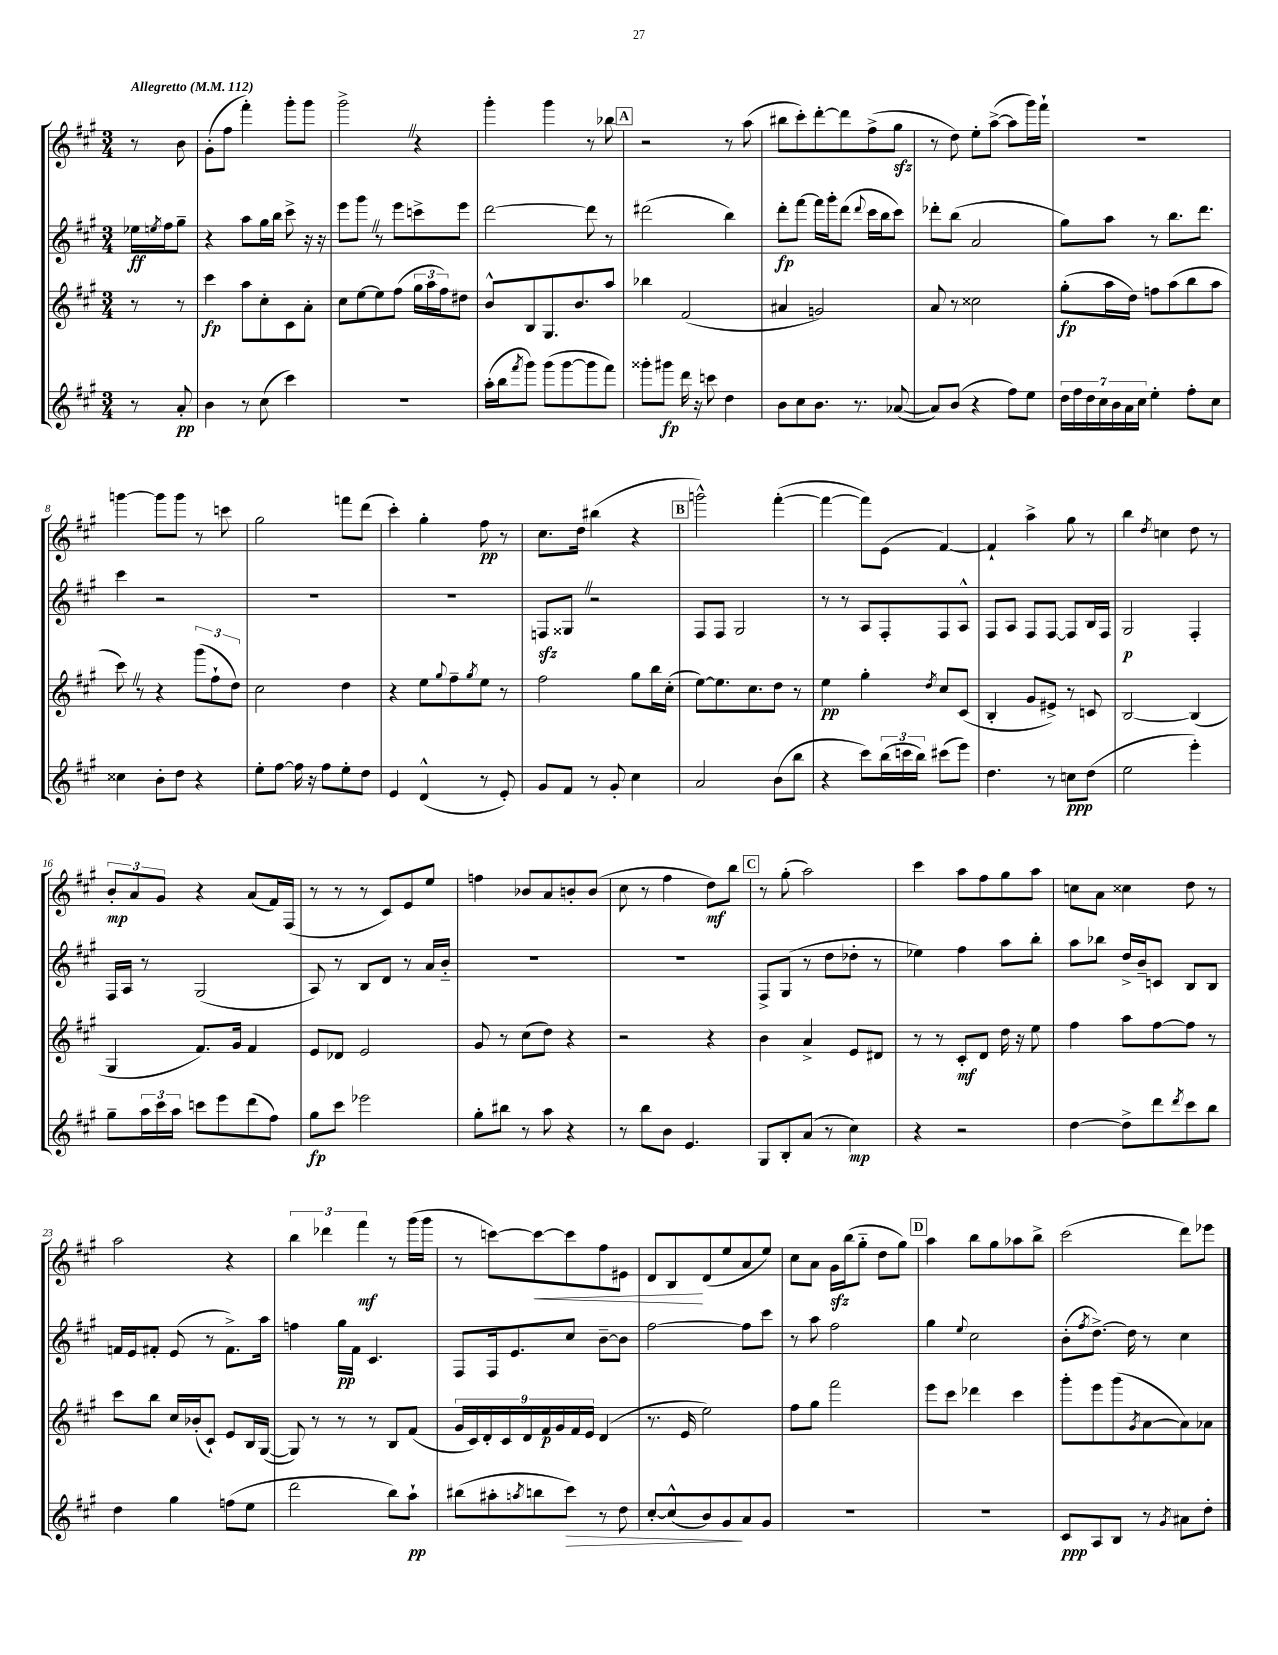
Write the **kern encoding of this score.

**kern	**kern	**kern	**kern
*staff4	*staff3	*staff2	*staff1
*clefG2	*clefG2	*clefG2	*clefG2
*k[f#c#g#]	*k[f#c#g#]	*k[f#c#g#]	*k[f#c#g#]
*M3/4	*M3/4	*M3/4	*M3/4
*MM112	*MM112	*MM112	*MM112
8r	8r	16ee-	8r
.	.	8qee	.
.	.	16ff#	.
8a'	8r	8gg#~	8b
=	=	=	=
4b	4ccc#	4r	(8g#'
.	.	.	8ff#
8r	8aa	8aa	4fff#')
(8cc#	8cc#'	16gg#	.
.	.	16bb	.
4ccc#)	8c#	8ccc#^	8ggg#'
.	8a'	16r	8ggg#
.	.	16r	.
=	=	=	=
2.r	8cc#	8eee	2ggg#^
.	[8ee	8ggg#	.
.	8ee]	8r	.
.	(8ff#	8eee	.
.	24gg#	8ccc^	4r
.	24aa	.	.
.	24ff#)	.	.
.	8dd#	8eee	.
=	=	=	=
(16aa'	8b^^	[2ddd	4ggg#'
16bb	.	.	.
8qfff#	.	.	.
8ggg#)	8B	.	.
(8ggg#	8.G#	.	4ggg#
[8ggg#	.	.	.
.	8.b	.	.
8ggg#]	.	8ddd]	8r
8fff#)	8aa	8r	8bb-
=	=	=	=
8ggg##'	4bb-	(2ddd#	2r
8ggg#	.	.	.
16ddd	(2f#	.	.
16r	.	.	.
8ccc	.	.	.
4dd	.	4bb)	8r
.	.	.	(8aa
=	=	=	=
8b	4a#	8ddd'	8bb#
8cc#	.	[8fff#	8ccc#')
8.b	2g)	16fff#]	[8ddd'
.	.	16ggg#'	.
.	.	(8ddd	8ddd]
8.r	.	.	.
.	.	8qqddd	.
.	.	16ccc#	(8ff#^
.	.	16bb	.
([8a-	.	8ccc#)	8gg#
=	=	=	=
8a-])	8a	8ddd-'	8r
(8b	8r	(8bb	8dd)
4r	2cc##	2a	8ee'
.	.	.	([8aa^
8ff#)	.	.	8aa]
8ee	.	.	16ggg#)
.	.	.	16fff#`
=	=	=	=
28dd	(8gg#'	8gg#)	2.r
28ff#	.	.	.
28dd	.	.	.
28cc#	.	.	.
.	16aa	8aa	.
28b	.	.	.
28a	.	.	.
.	16dd)	.	.
28cc#	.	.	.
4ee'	8ff	8r	.
.	(8aa	8.bb	.
8ff#'	8bb	.	.
.	.	8.ddd	.
8cc#	8aa	.	.
=	=	=	=
4cc##	8ccc#)	4ccc#	[4ggg
.	8r	.	.
8b'	4r	2r	8ggg]
8dd	.	.	8ggg
4r	(12ggg#	.	8r
.	12ff#`	.	.
.	.	.	8ccc
.	12dd)	.	.
=	=	=	=
8ee'	2cc#	2.r	2gg#
[8ff#	.	.	.
16ff#]	.	.	.
16r	.	.	.
8ff#	.	.	.
8ee'	4dd	.	8fff
8dd	.	.	(8ddd
=	=	=	=
4e	4r	2.r	4ccc#')
(4d^^	8ee	.	4gg#'
.	8qqgg#	.	.
.	8ff#~	.	.
.	8qgg#	.	.
8r	8ee	.	8ff#
8e')	8r	.	8r
=	=	=	=
8g#	2ff#	8F	8.cc#
8f#	.	8G##	.
.	.	.	16dd
8r	.	2r	(4bb#
8g#'	.	.	.
4cc#	8gg#	.	4r
.	16bb	.	.
.	(16cc#'	.	.
=	=	=	=
2a	[8ee)	8F#	2ggg^^)
.	8.ee]	8F#	.
.	.	2G#	.
.	8.cc#	.	.
(8b	8dd	.	([4fff#'
8bb	8r	.	.
=	=	=	=
4r	4ee	8r	4fff#_
.	.	8r	.
8ccc#)	4gg#'	8A	8fff#])
(24bb	.	8F#'	(8e
24ccc	.	.	.
24bb)	.	.	.
.	8qdd	.	.
(8ccc#	8cc#	8F#	[4f#)
8eee)	(8c#	8A^^	.
=	=	=	=
4.dd	4B'	8F#	4f#`]
.	.	8A	.
.	8g#	8F#	4aa^
8r	8e#^)	[8F#	.
8cc	8r	8F#]	8gg#
(8dd	8c	16B	8r
.	.	16F#	.
=	=	=	=
2ee	[2B	2G#	4bb
.	.	.	8qdd
.	.	.	4cc
4eee')	(4B]	4F#'	8dd
.	.	.	8r
=	=	=	=
8gg#~	4G#	16F#	12b'
.	.	16A	.
.	.	.	12a
24aa	.	8r	.
24ccc#	.	.	12g#
24aa	.	.	.
8ccc	8.f#)	(2G#	4r
8eee	.	.	.
.	16g#	.	.
(8ddd	4f#	.	(8a
8ff#)	.	.	16f#)
.	.	.	(16F#
=	=	=	=
8gg#	8e	8A)	8r
8ccc#	8d-	8r	8r
2eee-	2e	8B	8r
.	.	8d	8c#)
.	.	8r	8e
.	.	16a	8ee
.	.	16b'~	.
=	=	=	=
8gg#'	8g#	2.r	4ff
8bb#	8r	.	.
8r	(8cc#	.	8b-
8aa	8dd)	.	8a
4r	4r	.	8b'
.	.	.	(8b
=	=	=	=
8r	2r	2.r	8cc#
8bb	.	.	8r
8b	.	.	4ff#
4.e	.	.	.
.	4r	.	8dd)
.	.	.	8bb
=	=	=	=
8G#	4b	8F#^	8r
8B'	.	(8G#	(8gg#'
(8a	4a^	8r	2aa)
8r	.	8dd	.
4cc#)	8e	8dd-'	.
.	8d#	8r	.
=	=	=	=
4r	8r	4ee-)	4ccc#
.	8r	.	.
2r	8c#'	4ff#	8aa
.	8d	.	8ff#
.	16dd	8aa	8gg#
.	16r	.	.
.	8ee	8bb'	8aa
=	=	=	=
[4dd	4ff#	8aa	8cc
.	.	8bb-	8a
8dd^]	8aa	16dd^	4cc##
.	.	16b~	.
8ddd	[8ff#	8c	.
8qddd	.	.	.
8ccc#	8ff#]	8B	8dd
8bb	8r	8B	8r
=	=	=	=
4dd	8ccc#	16f	2aa
.	.	16e	.
.	8bb	8f#'	.
4gg#	16cc#	(8e	.
.	(16b-'	.	.
.	8c#`)	8r	.
(8ff	8e	8.f#^)	4r
8ee	16B	.	.
.	([16G#	16aa	.
=	=	=	=
2ddd	8G#])	4ff	6bb
.	8r	.	.
.	.	.	6ddd-
.	8r	16gg#	.
.	.	16f#	.
.	.	.	6fff#
.	8r	4.c#	.
8bb)	8B	.	8r
8aa`	(8f#	.	(16ggg#
.	.	.	16ggg#
=	=	=	=
(8bb#	18g#	8F#	8r
.	18c#)	.	.
.	18d'	.	.
8aa#'	.	16F#	[8ccc)
.	18c#	.	.
.	.	8.e	.
.	18d	.	.
8qaa	.	.	.
8bb	.	.	8ccc_
.	18f#	.	.
.	18g#	.	.
8ccc#)	.	8cc#	8ccc]
.	18f#	.	.
.	18e	.	.
8r	(4d	[8b~	8ff#
8dd	.	8b]	8e#
=	=	=	=
[8cc#'	8.r	[2ff#	8d
(8cc#^^]	.	.	8B
.	16e	.	.
8b)	2ee)	.	(8d
8g#	.	.	8ee
8a	.	8ff#]	8a
8g#	.	8ccc#	8ee)
=	=	=	=
2.r	8ff#	8r	8cc#
.	8gg#	8aa	8a
.	2fff#	2ff#	16g#
.	.	.	(16bb
.	.	.	8gg#'~
.	.	.	8dd
.	.	.	8gg#)
=	=	=	=
2.r	8eee	4gg#	4aa
.	8ccc#	.	.
.	.	8qqee	.
.	4ddd-	2cc#	8bb
.	.	.	8gg#
.	4ccc#	.	8aa-
.	.	.	8bb^
=	=	=	=
8c#	8ggg#'	(8b'	(2ccc#
.	.	8qff#	.
8A	8eee	[8.dd^)	.
8B	(8ggg#	.	.
.	.	16dd]	.
.	8qg#	.	.
8r	[8a	8r	.
8qg#	.	.	.
8a#	8a])	4cc#	8ddd)
8dd'	8a-	.	8eee-
==	==	==	==
*-	*-	*-	*-
